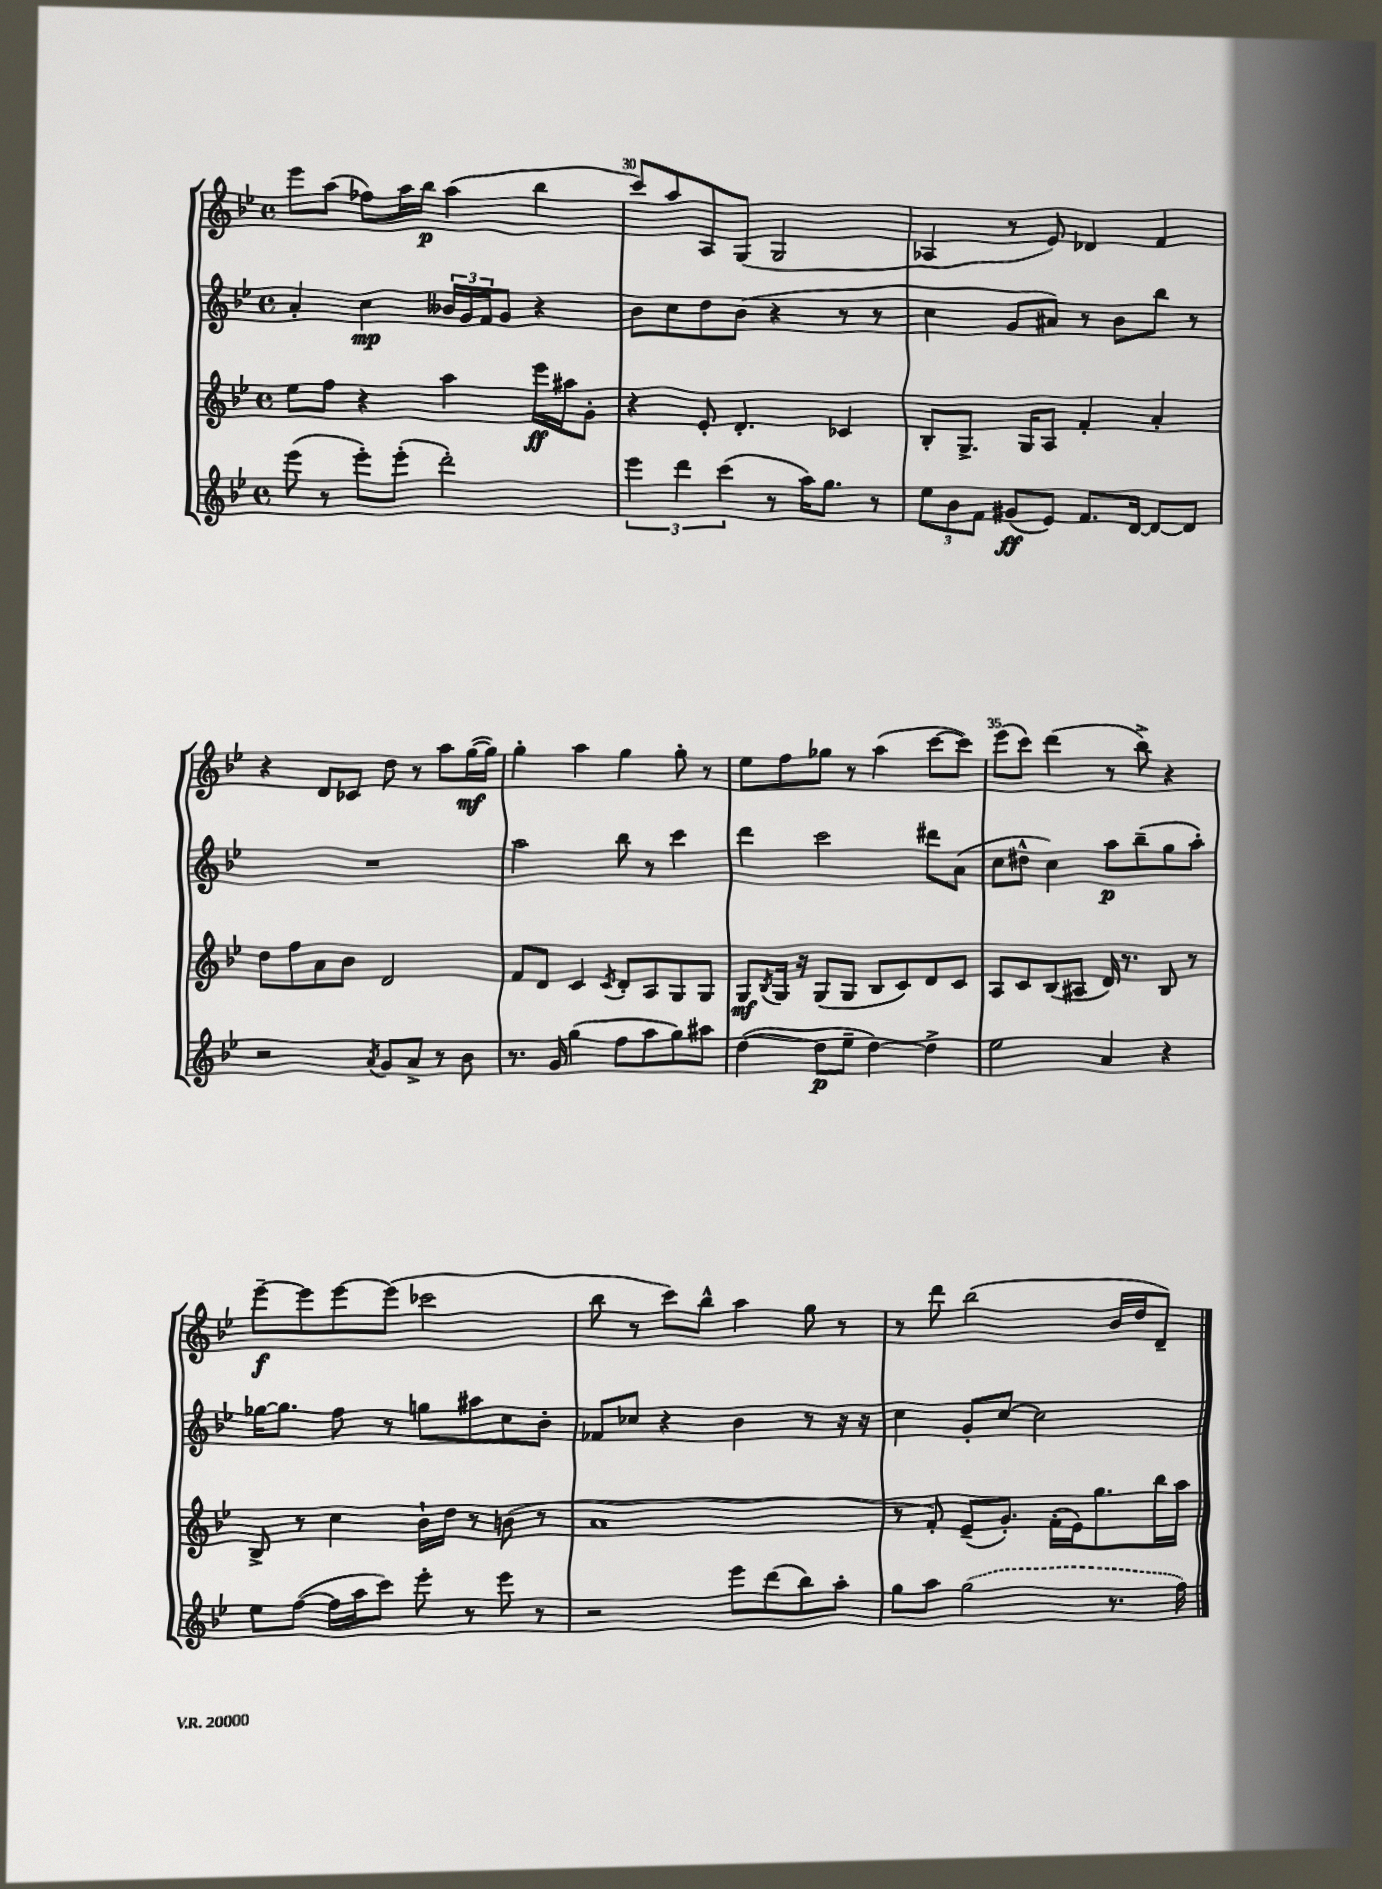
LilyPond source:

<<
\new StaffGroup <<
\new Staff = "s0" {
    \clef treble \key bes \major \defaultTimeSignature \time 4/4
    ees'''8 a''8( fes''8) a''16 bes''16\p a''4( bes''4 |
    c'''8) a''8 a8 g8( g2 |
    aes4 r8 ees'8) des'4 f'4 |
    r4 d'8 ces'8 d''8 r8 a''8 g''16~\mf( g''16) |
    g''4-. a''4 g''4 g''8-. r8 |
    ees''8 f''8 ges''8 r8 a''4( c'''8~ c'''8) |
    ees'''8( c'''8) d'''4( r8 bes''8->) r4 |
    ees'''8~--\f ees'''8 ees'''8~ ees'''8( ces'''2 |
    bes''8 r8 c'''8) bes''8-^ a''4 g''8 r8 |
    r8 d'''8 bes''2( bes'16 d''16 d'8--) \bar "|." |
}
\new Staff = "s1" {
    \clef treble \key bes \major \defaultTimeSignature \time 4/4
    a'4-. c''4\mp \tuplet 3/2 { beses'16 g'16 f'16 } g'8 r4 |
    bes'8 c''8 d''8 bes'8( r4 r8 r8 |
    c''4 g'8 ais'8) r8 bes'8 bes''8 r8 |
    R1 |
    a''2 bes''8 r8 c'''4 |
    d'''4 c'''2 dis'''8 a'8( |
    c''8 dis''8-^ c''4) a''8\p bes''8--( g''8 a''8-.) |
    ges''16~ ges''8. f''8 r8 g''8 ais''8 c''8 bes'8-. |
    fes'8 ces''8 r4 bes'4 r8 r16 r16 |
    c''4 g'8-. c''8~ c''2 \bar "|." |
}
\new Staff = "s2" {
    \clef treble \key bes \major \defaultTimeSignature \time 4/4
    ees''8 f''8 r4 a''4 ees'''16\ff ais''16 g'8-. |
    r4 ees'8-. d'4.-. ces'4 |
    bes8-. g8.-> g16 a8 f'4-. a'4-. |
    d''8 f''8 a'8 bes'8 d'2 |
    f'8 d'8 c'4 \acciaccatura { c'8 } d'8-. a8 g8 g8 |
    g8\mf \acciaccatura { bes8 } g16 r16 g8( g8 bes8 c'8) d'8 c'8 |
    a8 c'8 bes8( ais8 d'16) r8. bes8 r8 |
    bes8-> r8 c''4 bes'16-! d''16 r8 b'8( r8 |
    a'1 |
    r8 f'8-.) ees'8--( g'8.-.) f'16-.( ees'16) g''8. bes''16 a''16 \bar "|." |
}
\new Staff = "s3" {
    \clef treble \key bes \major \defaultTimeSignature \time 4/4
    ees'''8( r8 ees'''8-.) ees'''8-.( d'''2-.) |
    \tuplet 3/2 { ees'''4 d'''4 c'''4( } r8 a''16) g''8. r8 |
    \tuplet 3/2 { ees''8 bes'8 f'8 } gis'8\ff( ees'8) f'8. d'16~ d'8~ d'8 |
    r2 \acciaccatura { a'8 } g'8 a'8-> r8 bes'8 |
    r8. g'16 g''4( f''8 a''8 g''8) ais''8 |
    d''4~( d''8\p ees''8-- d''4~) d''4-> |
    ees''2 a'4 r4 |
    ees''8 f''8~( f''16 a''16 c'''8) ees'''8-. r8 ees'''8 r8 |
    r2 ees'''8 d'''8( bes''8) a''8-. |
    g''8 a''8 \once \slurDashed g''2( r8. f''16) \bar "|." |
}
>>
>>
\layout { \context { \Score currentBarNumber = #29 \override BarNumber.break-visibility = ##(#f #t #t) barNumberVisibility = #(every-nth-bar-number-visible 5) } }
